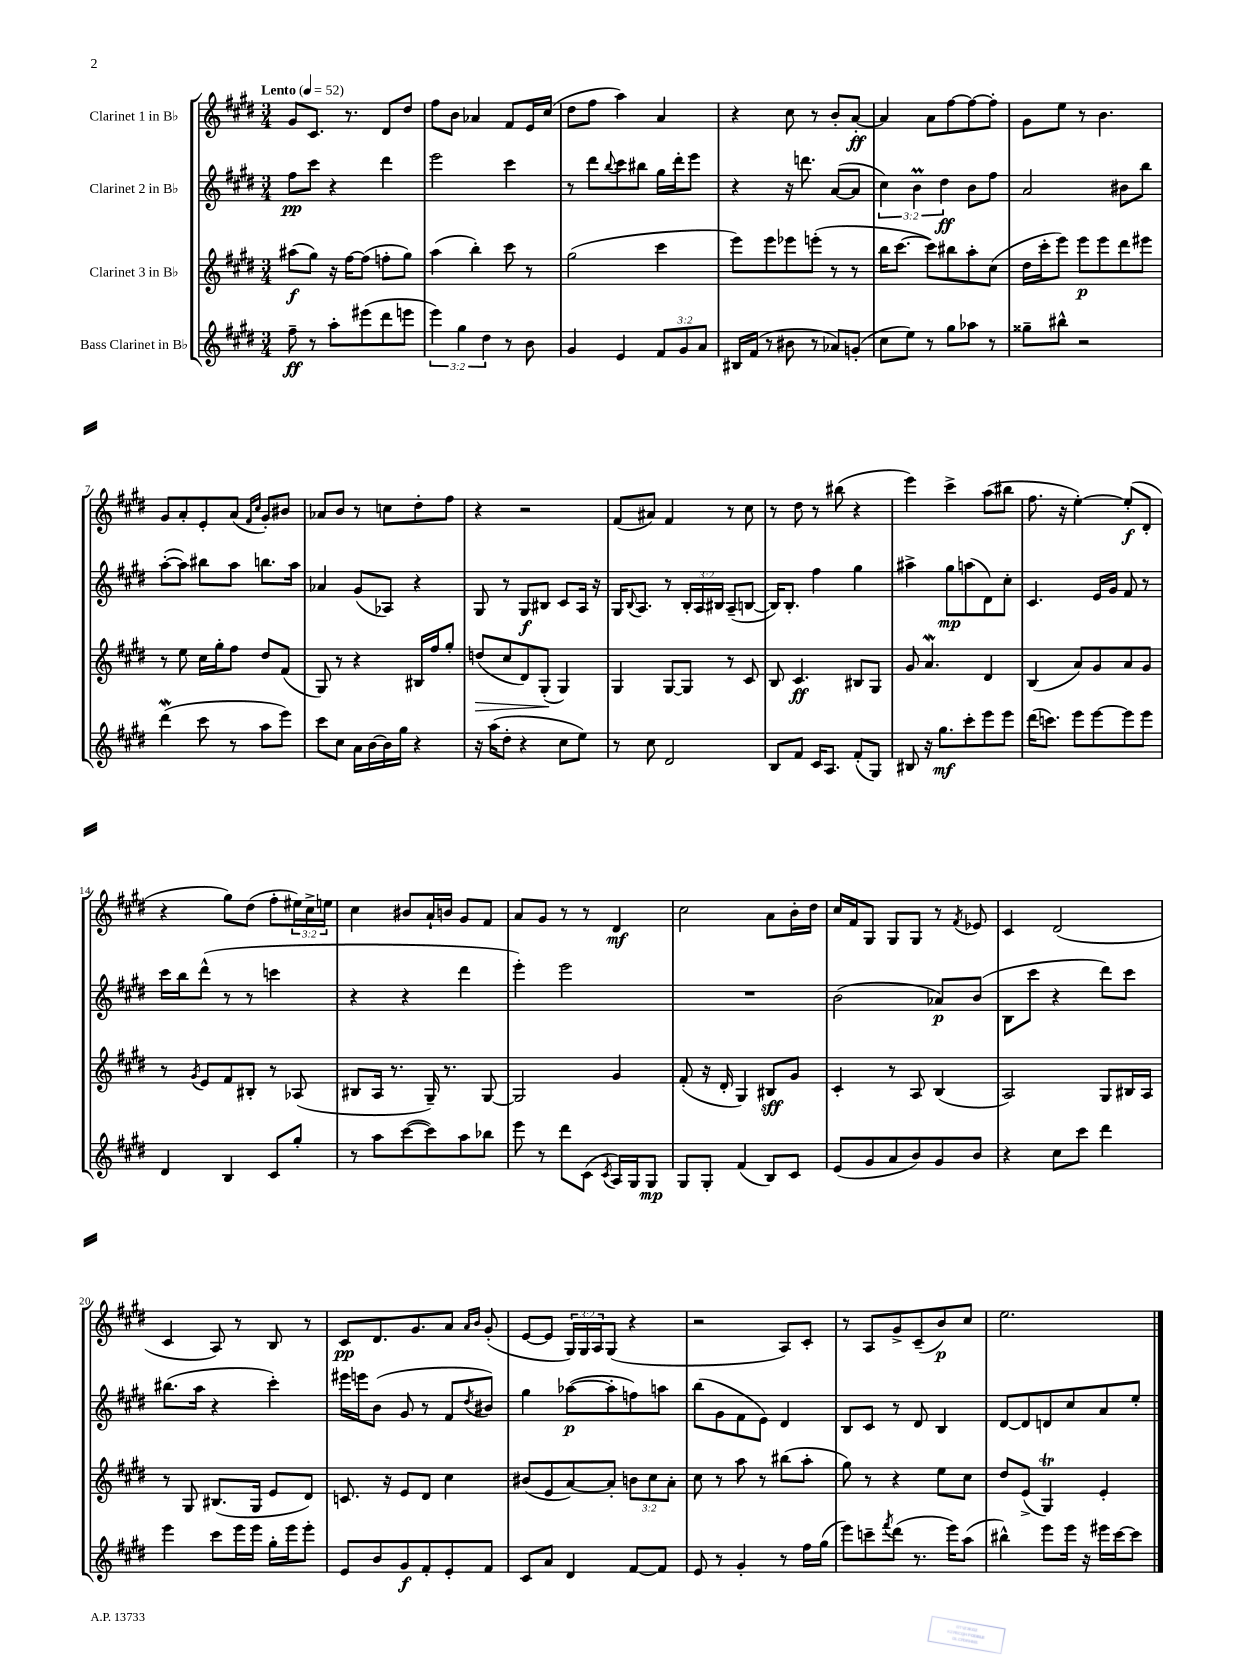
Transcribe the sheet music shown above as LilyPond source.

<<
\new StaffGroup <<
\new Staff = "s0" \with { instrumentName = "Clarinet 1 in Bb" } {
    \clef treble \key e \major \numericTimeSignature \time 3/4 \override Staff.TupletNumber.text = #tuplet-number::calc-fraction-text \tempo "Lento" 4 = 52
    gis'8 cis'8. r8. dis'8 dis''8 |
    fis''8 b'8 aes'4 fis'8 e'16 cis''16( |
    dis''8 fis''8 a''4) a'4 |
    r4 cis''8 r8 b'8-. a'8~-.\ff |
    a'4 a'8 fis''8~ fis''8~ fis''8-. |
    gis'8 e''8 r8 b'4. |
    gis'8 a'8-. e'8-. a'8( \grace { fis'16 cis''16 } gis'8-.) bis'8 |
    aes'8 b'8 r8 c''8 dis''8-. fis''8 |
    r4 r2 |
    fis'8( ais'8) fis'4 r8 cis''8 |
    r8 dis''8 r8 bis''8( r4 |
    e'''4) cis'''4-> a''8( bis''8 |
    fis''8. r16 e''4~-.) e''8-.\f( dis'8-. |
    r4 gis''8) dis''8( fis''8-. \tuplet 3/2 { eis''16) cis''16-> e''16 } |
    cis''4 bis'8 a'16-! b'16 gis'8 fis'8 |
    a'8 gis'8 r8 r8 dis'4\mf |
    cis''2 a'8 b'16-. dis''16 |
    cis''16 fis'16 gis8 gis8 gis8 r8 \acciaccatura { fis'8 } ees'8 |
    cis'4 dis'2( |
    cis'4 a8) r8 b8 r8 |
    cis'8\pp dis'8. gis'8. a'8 \grace { a'16 b'16 } gis'8-.( |
    e'8~ e'8 \tuplet 3/2 { gis16) gis16 a16 } gis8( r4 |
    r2 a8) cis'8-. |
    r8 a8 gis'8-> cis'8--( b'8\p) cis''8 |
    e''2. \bar "|." |
}
\new Staff = "s1" \with { instrumentName = "Clarinet 2 in Bb" } {
    \clef treble \key e \major \numericTimeSignature \time 3/4 \override Staff.TupletNumber.text = #tuplet-number::calc-fraction-text
    fis''8\pp cis'''8 r4 dis'''4 |
    e'''2 cis'''4 |
    r8 dis'''8 \appoggiatura { b''8 } cis'''8 bis''8 gis''16 dis'''16-. e'''8 |
    r4 r16 d'''8. a'8~( a'8 |
    \tuplet 3/2 { cis''4) b'4\prall dis''4\ff } b'8 fis''8 |
    a'2 bis'8 b''8 |
    a''8~-.( a''8) bis''8 a''8 b''8. a''16 |
    aes'4 gis'8( aes8) r4 |
    gis8 r8 gis8\f bis8 cis'8 a16 r16 |
    gis16 \appoggiatura { b8 } a8. r8 \tuplet 3/2 { b16-. a16 bis16 } a8--( b8~ |
    b16) b8.-. fis''4 gis''4 |
    ais''4-> gis''8\mp a''8( dis'8) cis''8-. |
    cis'4. e'16 gis'16 fis'8 r8 |
    cis'''16 b''16 dis'''8-^( r8 r8 c'''4 |
    r4 r4 dis'''4 |
    e'''4-.) e'''2 |
    R2. |
    b'2( aes'8\p) b'8( |
    b8 cis'''8 r4 dis'''8) cis'''8 |
    bis''8.( a''16 r4 cis'''4-.) |
    eis'''16 e'''16 b'8( gis'8 r8 fis'8 \acciaccatura { dis''8 } bis'8) |
    gis''4 aes''8~\p( aes''8-. f''8) a''8 |
    b''8( gis'8 fis'8 e'8) dis'4 |
    b8 cis'8 r8 dis'8 b4 |
    dis'8~ dis'8 d'8 cis''8 a'8 e''8-. \bar "|." |
}
\new Staff = "s2" \with { instrumentName = "Clarinet 3 in Bb" } {
    \clef treble \key e \major \numericTimeSignature \time 3/4 \override Staff.TupletNumber.text = #tuplet-number::calc-fraction-text
    ais''8\f( gis''8) r16 fis''16~ fis''8( f''8-. gis''8) |
    a''4( b''4-.) cis'''8 r8 |
    gis''2( cis'''4 |
    e'''8) e'''8 ees'''8 e'''8-.( r8 r8 |
    b''16 cis'''8.~ cis'''8) bis''8 a''8-. cis''8( |
    dis''16 cis'''16-. e'''8) e'''8\p e'''8 dis'''8 eis'''8 |
    r8 e''8 cis''16 gis''16-. fis''8 dis''8 fis'8( |
    gis8) r8 r4 bis16 fis''16 gis''8-. |
    d''8\>( cis''8 dis'8) gis8-.\!( gis4) |
    gis4 gis8~ gis8 r8 cis'8 |
    b8 cis'4.\ff bis8 gis8 |
    gis'8 a'4.\mordent dis'4 |
    b4( a'8) gis'8 a'8 gis'8 |
    r8 \acciaccatura { gis'8 } e'8 fis'8 bis8-. r8 aes8( |
    bis8 a16 r8. gis16--) r8. gis8~ |
    gis2 gis'4 |
    fis'8-.( r16 dis'16-. gis4) bis8\sff gis'8 |
    cis'4-. r8 a8 b4( |
    a2) gis8 bis16 a16 |
    r8 gis8 bis8.( gis16 e'8 dis'8) |
    c'8. r16 e'8 dis'8 cis''4 |
    bis'8( e'8 a'8~) a'8-. \tuplet 3/2 { b'8 cis''8 a'8-. } |
    cis''8 r8 a''8 r8 bis''8( a''8-. |
    gis''8) r8 r4 e''8 cis''8 |
    dis''8 e'8->( gis4\trill) e'4-. \bar "|." |
}
\new Staff = "s3" \with { instrumentName = "Bass Clarinet in Bb" } {
    \clef treble \key e \major \numericTimeSignature \time 3/4 \override Staff.TupletNumber.text = #tuplet-number::calc-fraction-text
    fis''8--\ff r8 a''8-. eis'''8( dis'''8 e'''8 |
    \tuplet 3/2 { e'''4) gis''4 dis''4 } r8 b'8 |
    gis'4 e'4 \tuplet 3/2 { fis'8 gis'8 a'8 } |
    bis16 fis'16( r8 bis'8 r8 aes'8) g'8-.( |
    cis''8 e''8) r8 gis''8 aes''8 r8 |
    gisis''8-- bis''8-^ r2 |
    dis'''4\mordent( cis'''8 r8 a''8 e'''8) |
    cis'''8 cis''8 a'16 b'16~ b'16 gis''16 r4 |
    r16 a''16( dis''8-. r4 cis''8 e''8) |
    r8 cis''8 dis'2 |
    b8 fis'8 cis'16 a8. fis'8-.( gis8) |
    bis8 r16 gis''8.\mf cis'''8-. e'''8 e'''8 |
    dis'''16( c'''8.) e'''8 e'''8~ e'''8 e'''8 |
    dis'4 b4 cis'8 gis''8-. |
    r8 a''8 cis'''8~( cis'''8) a''8 bes''8 |
    e'''8 r8 dis'''8 cis'8( \acciaccatura { cis'8 } a16) gis16 gis8\mp |
    gis8 gis8-. fis'4( b8) cis'8 |
    e'8( gis'8 a'8 b'8) gis'8 b'8 |
    r4 cis''8 cis'''8 dis'''4 |
    e'''4 cis'''8 e'''16 e'''16 gis''16-. e'''16 e'''8-. |
    e'8 b'8 gis'8\f fis'8-. e'8-. fis'8 |
    cis'8 a'8 dis'4 fis'8~ fis'8 |
    e'8 r8 gis'4-. r8 fis''16 gis''16( |
    e'''8) c'''8-- \acciaccatura { fis'''8 } dis'''8( r8. e'''16) a''8( |
    bis''4-^) e'''8 e'''16 r16 eis'''16 cis'''16~ cis'''8 \bar "|." |
}
>>
>>
